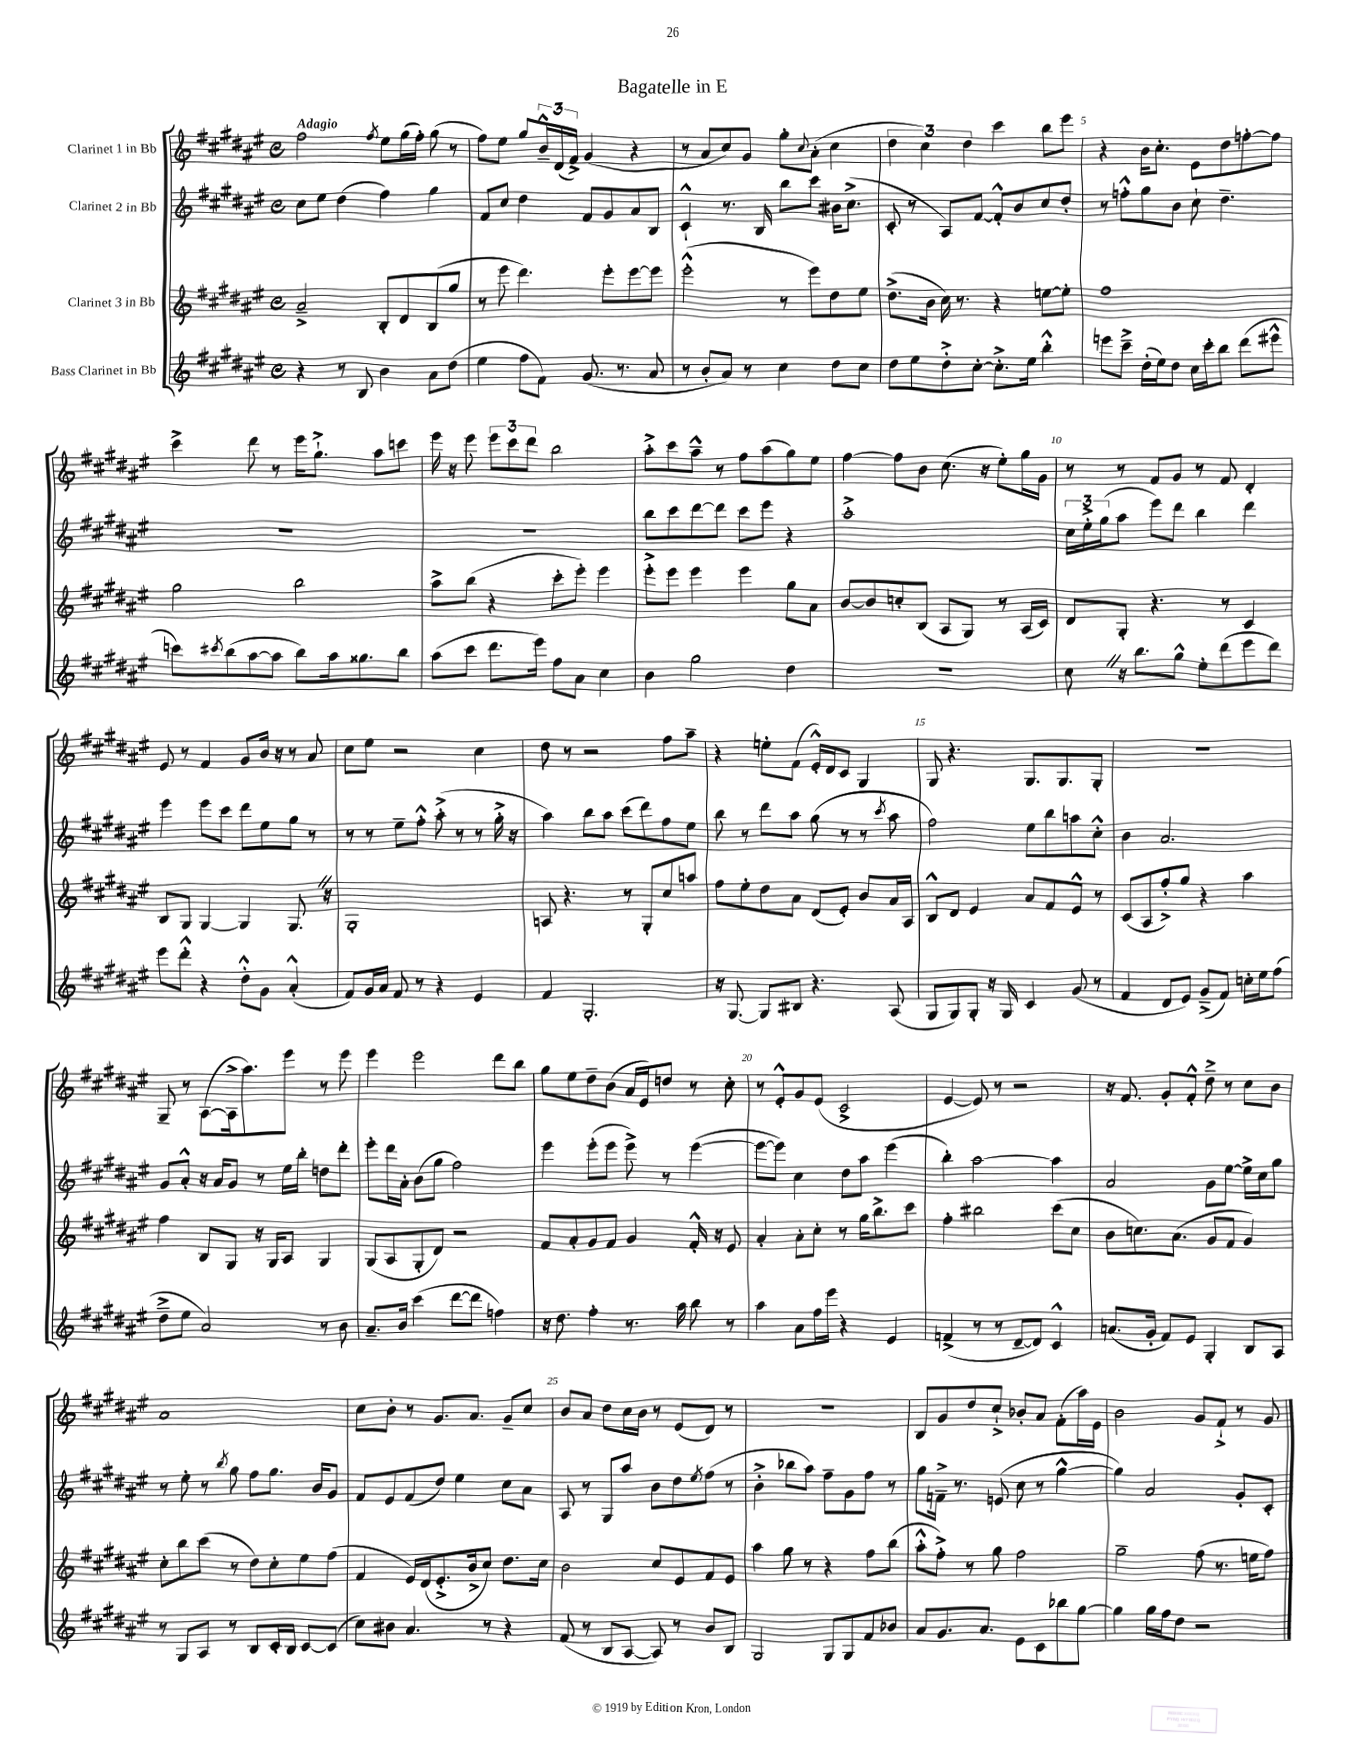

**kern	**kern	**kern	**kern
*staff4	*staff3	*staff2	*staff1
*clefG2	*clefG2	*clefG2	*clefG2
*k[f#c#g#d#a#e#]	*k[f#c#g#d#a#e#]	*k[f#c#g#d#a#e#]	*k[f#c#g#d#a#e#]
*M4/4	*M4/4	*M4/4	*M4/4
*met(c)	*met(c)	*met(c)	*met(c)
4r	2a#~^/	8cc#\L	2ff#\
.	.	8ee#\J	.
8r	.	(4dd#\	.
8B/	.	.	.
.	.	.	8qff#/
4b\	8B'/L	4ff#\)	8ee#\L
.	8d#/	.	(16gg#\L
.	.	.	16ff#'\JJ)
8a#\L	(8B/	4gg#\	(8gg#\
(8dd#\J	8gg#/J	.	8r
=	=	=	=
4ee#\	8r	8f#/L	8ff#\L)
.	8eee#\	8cc#/J	8ee#\J
8ff#\L	4.ddd#\)	4dd#\	8gg#/L
8f#\J)	.	.	24b~^^/L
.	.	.	(24d#/
.	.	.	24f#^/JJ)
(8.g#/	.	8f#/L	(4g#/
.	8eee#'\L	8g#/	.
8.r	.	.	.
.	[8eee#\	8a#/	4r
8a#/	8eee#\]J	8B/J	.
=	=	=	=
8r	(2eee#'^^\	4c#`^^/	8r
8b'/L	.	.	8a#/L
8a#/J)	.	8.r	8cc#/)
8r	.	.	8g#/J
.	.	16B/	.
4cc#\	8r	8bb\L	8gg#'\L
.	.	.	8qqcc#/
.	8eee#\L)	8ccc#\J	(8a#'\J
8dd#\L	8dd#\	16b#\LK	4cc#\
.	.	(8.cc#^\J	.
8cc#\J	8ee#\J	.	.
=	=	=	=
8dd#\L	(8.dd#^\L	8c#'/	6dd#\
8ee#\	.	8r	.
.	.	.	6cc#\)
.	16b\Jk	.	.
8dd#'^\	16cc#\)	8A#/L)	.
.	8.r	.	.
.	.	.	6dd#\
[8cc#'\J	.	[8f#/J	.
8.cc#'^\]L	4r	8f#'^^/]L	4ccc#\
.	.	8b/	.
16ee#\Jk	.	.	.
4bb'^^\	[8ee\L	8cc#/	8bb\L
.	8ee'\]J	8dd#'/J	8eee#\J
=	=	=	=
8eee\L	1ff#	8r	4r
8ccc#~^\J	.	8ff'^^\L	.
(16dd#'\LL	.	8gg#\	16b\LK
16ee#\J)	.	.	8.cc#'\J
8dd#\J	.	8b\J	.
16cc#\LL	.	8cc#`\	8e#\L
16ccc#'\J	.	.	.
8bb\J	.	4.dd#~\	8dd#\
(8ddd#\L	.	.	[8ff'\
8eee#^^\J	.	.	8ff\]J
=	=	=	=
8ccc\L)	2gg#\	1r	4ccc#^\
8qccc#/	.	.	.
(8bb\	.	.	.
[8aa#\	.	.	8ddd#\
8aa#\]J	.	.	8r
8bb\L)	2bb\	.	16eee#\LK
.	.	.	8.gg#`^\J
16aa#\k	.	.	.
8.gg##\	.	.	.
.	.	.	8aa#\L
8bb\J	.	.	8ccc\J
=	=	=	=
(8aa#\L	8aa#^\L	1r	16eee#\
.	.	.	16r
8ccc#\J	(8bb\J	.	8eee#\
8.ddd#\L	4r	.	12eee#\L
.	.	.	12ccc#\
.	.	.	12ddd#\J
16eee#\Jk)	.	.	.
8ff#\L	8ccc#'\L	.	2bb\
8a#\J	8eee#'\J)	.	.
4cc#\	4eee#\	.	.
=	=	=	=
4b\	8eee#'^\L	8bb\L	8aa#'^\L
.	8eee#\J	8ccc#\	8ccc#\
2gg#\	4eee#\	[8ddd#\	8aa#~^^\J
.	.	8ddd#\]J	8r
.	4eee#\	8ccc#\L	8ff#\L
.	.	8eee#\J	(8aa#\
4dd#\	8gg#\L	4r	8gg#\)
.	8a#\J	.	8ee#\J
=	=	=	=
1r	[8b/L	1aa#'^	[4ff#\
.	8b/]	.	.
.	8cc'/	.	8ff#\]L
.	(8B/J	.	8b\J
.	8A#/L	.	(8.cc#\
.	8G#/J)	.	.
.	.	.	16r
.	8r	.	8ee#'\L)
.	(16A#/LL	.	16gg#\L
.	16c#/JJ)	.	16g#\JJ
=	=	=	=
8cc#\	8d#/L	24cc#\LL	8r
.	.	24ee#'^\	.
.	.	(24gg#\J	.
16r	8G#'/J	8aa#\J	8r
8.bb\L	.	.	.
.	4.r	8eee#\L)	8f#/L
8gg#^^\J	.	8ddd#\J	8g#/J
8ee#'\L	.	4bb\	8r
(8ddd#\	8r	.	8f#/
8eee#\	4c#/	4ddd#\	4d#'/
8ddd#\J)	.	.	.
=	=	=	=
8eee#\L	8B/L	4eee#\	8e#/
8ddd#'^^\J	8G#/J	.	8r
4r	[4G#/	8eee#\L	4f#/
.	.	8ccc#\J	.
8dd#'^^\L	4G#/]	8ddd#\L	8g#/L
8g#\J	.	8ee#\	16b/Jk
.	.	.	16r
(4a#'^^/	8.G#/	8gg#\J	8r
.	.	8r	8a#/
.	16r	.	.
=	=	=	=
8f#/L)	1G#'	8r	8cc#\L
16g#/L	.	8r	8ee#\J
16a#/JJ	.	.	.
8f#/	.	8ee#~\L	2r
8r	.	8ff#'^^\J	.
4r	.	(8aa#'^\	.
.	.	8r	.
4e#/	.	8r	4cc#\
.	.	16gg#'^\	.
.	.	16r	.
=	=	=	=
4f#/	8A/	4aa#\)	8dd#\
.	4.r	.	8r
2.G#'/	.	8bb\L	2r
.	.	8aa#\J	.
.	8r	(8ccc#\L	.
.	8G#'/L	8ddd#\)	.
.	8cc#/	8ff#\	8ff#\L
.	8aa/J	8ee#\J	8aa#~\J
=	=	=	=
16r	8ff#\L	8bb\	4r
[8.G#/	.	.	.
.	8ee#'\	8r	.
8G#/]L	8dd#\	8ddd#\L	8ee'\L
8B#/J	8a#\J	8aa#\J	(8f#\J
4.r	(8d#/L	(8gg#\	16e#'^^/LL)
.	.	.	16d#/J
.	8e#'/J)	8r	8c#/J
.	8b/L	8r	4G#/
.	.	8qccc#/	.
(8A#/	16a#/L	8aa#\	.
.	16A#/JJ	.	.
=	=	=	=
8G#/L	8B^^/L	2ff#\)	8G#/
8G#/)	8d#/J	.	4.r
8G#'/J	4e#/	.	.
16r	.	.	.
16G#/	.	.	.
4c#/	8a#/L	8ee#\L	8.G#/L
.	8f#/	8bb\	.
.	.	.	8.G#/
(8g#/	8e#^^/J	8aa\	.
8r	8r	8cc#'^^\J	8G#'/J
=	=	=	=
4f#/	(8c#/L	4b\	1r
.	8A#/	.	.
8d#/L	8ff#'^/)	2.a#/	.
8e#/J)	8gg#/J	.	.
(8g#~^/L	4r	.	.
8f#/J)	.	.	.
16cc'\LL	4aa#\	.	.
16ee#\J	.	.	.
(8ff#\J	.	.	.
=	=	=	=
8dd#~^\L	4ff#\	8g#/L	8G#~/
8ee#\J	.	8a#'^^/J	8r
2a#/)	8B/L	16r	([8A#\L
.	.	16a#/LK	.
.	8G#/J	8g#/J	16A#^\]k
.	.	.	8.aa#\)
.	16r	8r	.
.	16G#/LK	.	.
.	8A#/J	16ee#\LL	8eee#\J
.	.	16bb'\JJ	.
8r	4G#/	8dd\L	8r
8b\	.	8ddd#'\J	8eee#\
=	=	=	=
8.a#~/L	(8G#/L	8eee#'\L	4eee#\
.	8A#/	16ddd#\L	.
16b/Jk	.	16a#'\JJ	.
(4ccc#\	8G#'/	(8b\L	2eee#\
.	8d#/J)	8gg#\J	.
[8ddd#\L	2r	2ff#\)	.
8ddd#\]J	.	.	.
4ff\)	.	.	8ddd#\L
.	.	.	8bb\J
=	=	=	=
16r	8f#/L	4eee#\	8gg#\L
8.dd#\	.	.	.
.	8a#'/	.	8ee#\
4ff#'\	8g#/	(8eee#'\L	8dd#~\
.	8f#/J	8eee#\J	(8b\J
8.r	4g#/	8eee#^\)	16a#/LL
.	.	.	16e#/J)
.	.	8r	8dd/J
16aa#\	.	.	.
8bb\	16f#'^^/	([4eee#\	8r
.	16r	.	.
8r	8e#/	.	8cc#'\
=	=	=	=
4aa#\	4a#'/	8eee#\_L	8r
.	.	8eee#\]J)	8e#'^^/L
8a#\L	8a#'\L	4cc#\	8g#/
16ff#\L	8cc#'\J	.	(8e#/J
16eee#\JJ	.	.	.
4r	8r	8dd#\L	2c#^/
.	16gg#\LK	8aa#\J	.
.	8.bb^\	.	.
4e#/	.	(4eee#\	.
.	8ccc#\J	.	.
=	=	=	=
(4f^/	4ff#'\	4bb'\)	[4e#/
8r	2bb#\	[2aa#\	8e#/])
8r	.	.	8r
[8d#~/L	.	.	2r
8d#/]J)	.	.	.
4c#^^/	(8ccc#\L	4aa#\]	.
.	8cc#\J	.	.
=	=	=	=
(8.a/L	8b\L	2a#/	16r
.	.	.	8.f#/
.	8.cc\)	.	.
16g#'/Jk	.	.	.
8f#/L)	.	.	8g#'/L
.	(8.a#\J	.	.
8e#/J	.	.	8f#'^^/J
4G#'/	8g#/L	8g#\L	8dd#~^\
.	8f#/J	[8ee#\J	8r
8B/L	4g#/)	16ee#^\]LL	8cc#\L
.	.	16cc#\J	.
8A#/J	.	8gg#\J	8b\J
=	=	=	=
8r	8cc#'\L	8r	1a#
8G#/L	8bb\	8ee#'\	.
8A#/J	(8ccc#\J	8r	.
.	.	8qbb/	.
8r	8r	8gg#\	.
8B/L	8dd#\L)	8ff#\L	.
16c#'/L	8cc#'\	8.gg#\J	.
16B/JJ	.	.	.
[8c#/L	8ee#\	.	.
.	.	16b/LK	.
(8c#/]J	(8ff#\J	8g#/J	.
=	=	=	=
8cc#\L)	4f#/	8f#/L	8cc#\L
8b#\J	.	8e#/	8b'\J
4.a#/	16e#/LL)	(8f#/	8r
.	(16d#/J	.	.
.	8.e#'^/	8dd#/J)	8.g#/L
.	.	4ee#\	.
.	16b^/k	.	8.a#/J
8r	8cc#/J)	.	.
4r	8.dd#\L	8cc#\L	8g#~/L
.	.	8a#\J	8cc#/J
.	16cc#\Jk	.	.
=	=	=	=
(8f#/	2b\	8A#/	8b/L
8r	.	8r	8a#/J
8B/L	.	8G#/L	8dd#\L
[8A#/J	.	8aa#/J	16cc#\L
.	.	.	16b\JJ
8A#/])	8cc#/L	8b\L	8r
8r	8e#/	8dd#\	(8e#/L
.	.	8qee#/	.
8b/L	8f#/	(8ff#\J	8d#/J)
8B/J	8e#/J	8r	8r
=	=	=	=
2G#/	4aa#\	4b'^\	1r
.	8gg#\	8bb-\L	.
.	8r	8aa#\J)	.
8G#/L	4r	8ff#~\L	.
8G#/	.	8g#\	.
8f#/	8ff#\L	8ff#\J	.
8b-/J	(8bb\J	8r	.
=	=	=	=
8a#/L	8aa#'^^\L	8gg#\L	8B/L
8.g#/	8ff#'^\J)	16f~^\Jk	8g#/
.	.	8.r	.
.	8r	.	8dd#/
8.a#/J	.	.	.
.	8gg#\	(8e/	8cc#`^/J
8e#\L	2ff#\	8cc#\	8b-'/L
8c#\	.	8r	8a#/J
8bb-\	.	[4gg#^^\	(8f#'\L
[8gg#\J	.	.	16aa#\L)
.	.	.	16e#\JJ
=	=	=	=
4gg#\]	2gg#~\	4gg#\])	2b\
16gg#\LL	.	2a#/	.
16ff#\J	.	.	.
8dd#\J	.	.	.
2r	(8ff#\	.	8g#/L
.	8.r	.	8f#`^/J
.	.	8g#'/L	8r
.	16ee\LK	.	.
.	8ff#\J)	8c#'/J	8g#/
==	==	==	==
*-	*-	*-	*-
